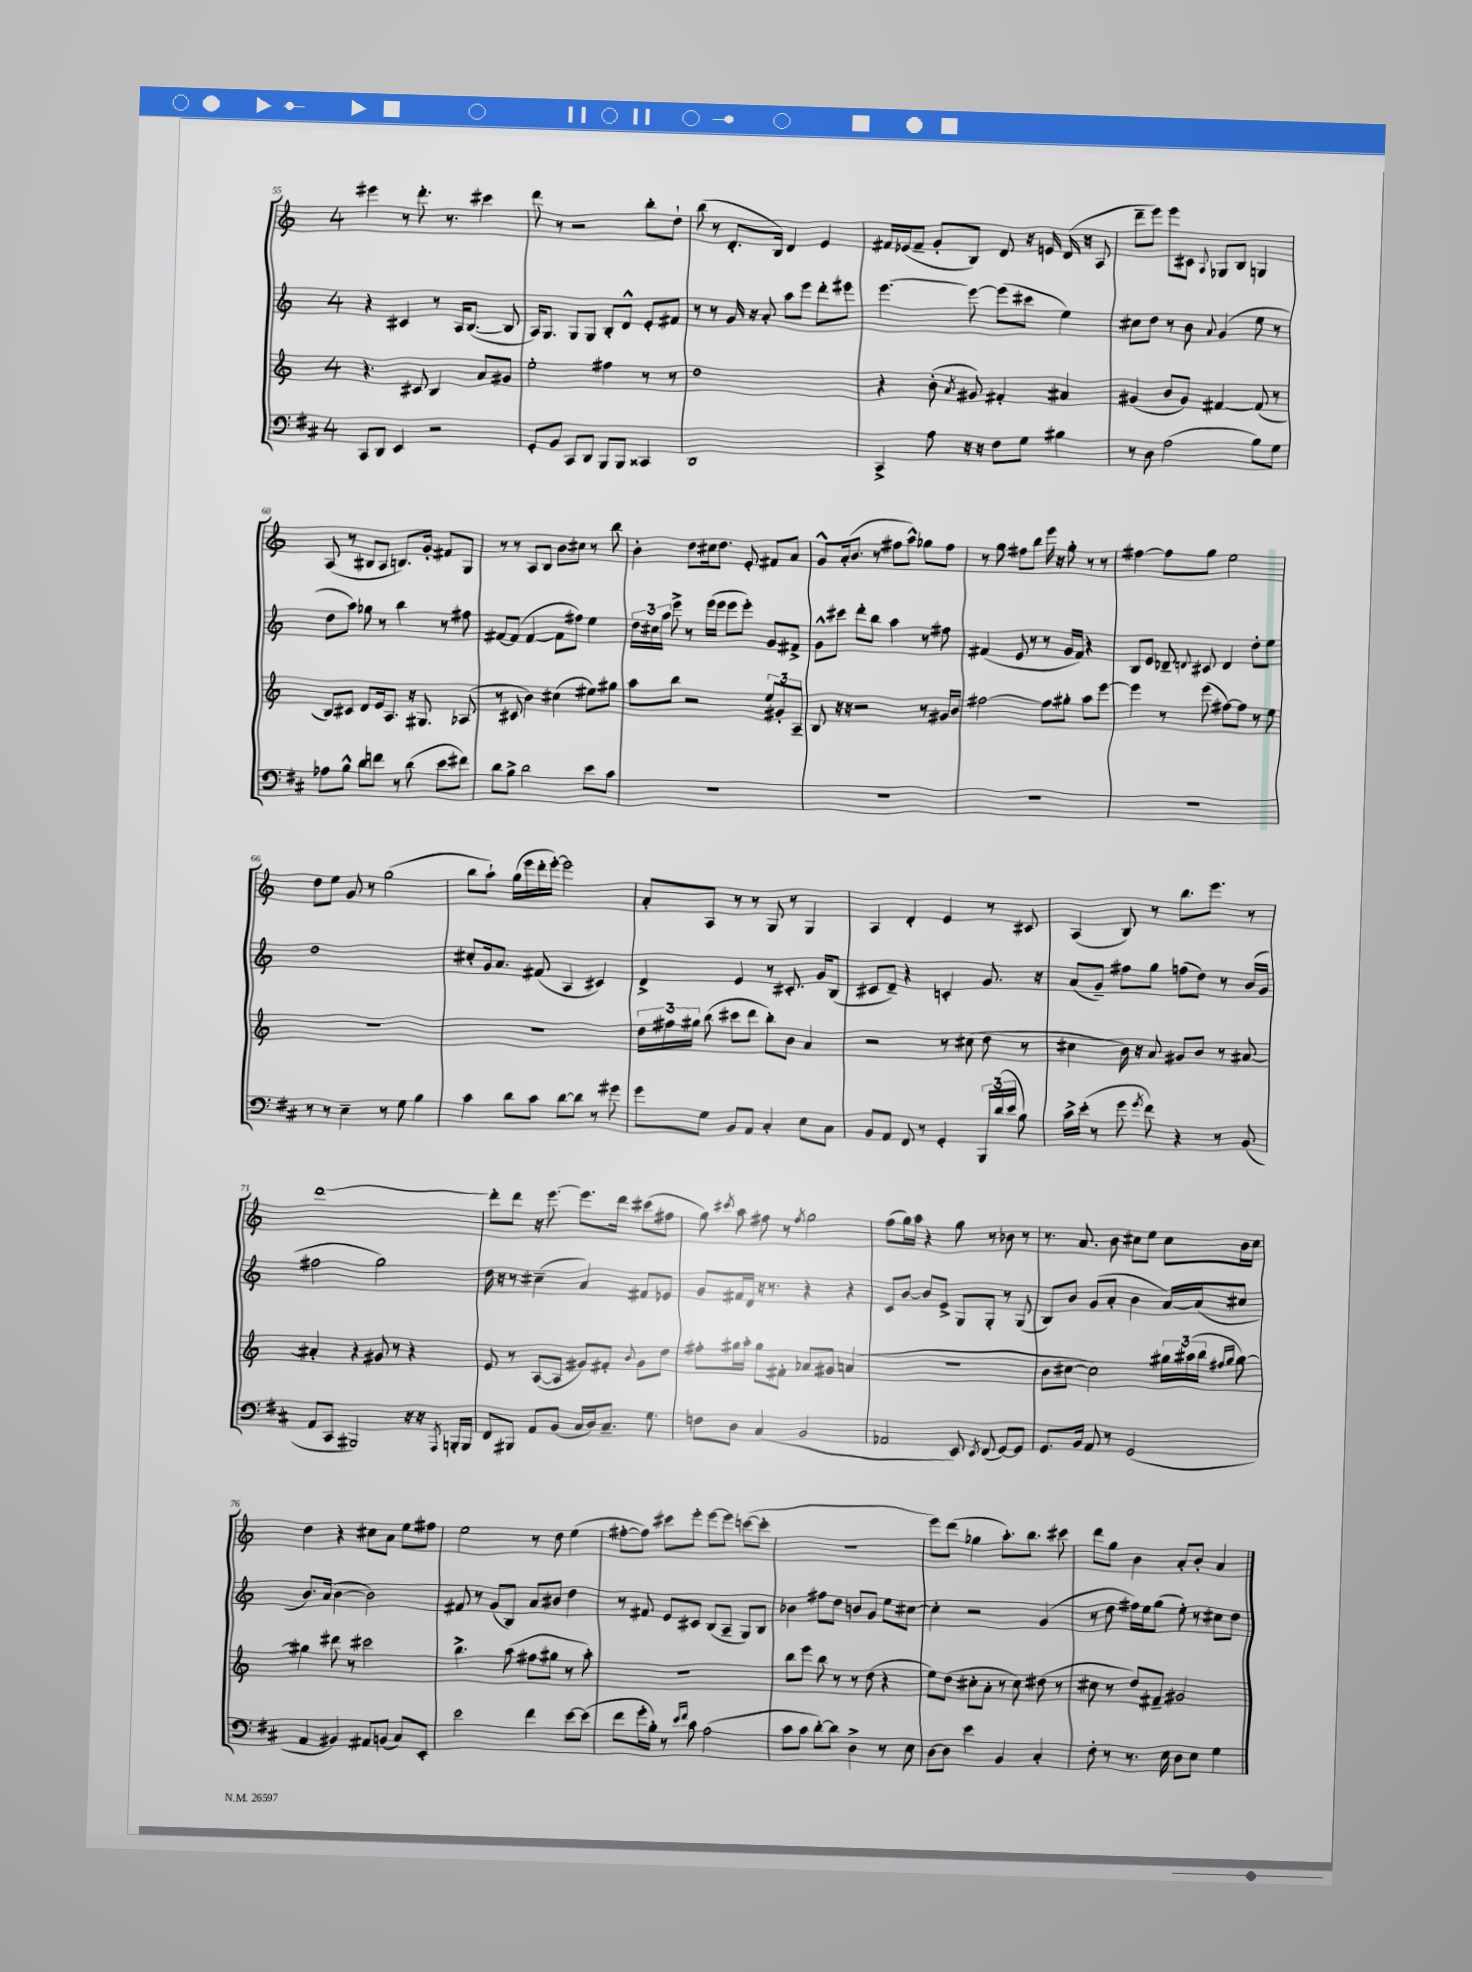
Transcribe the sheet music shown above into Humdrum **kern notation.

**kern	**kern	**kern	**kern
*part4	*part3	*part2	*part1
*staff4	*staff3	*staff2	*staff1
*clefF4	*clefG2	*clefG2	*clefG2
*k[f#c#]	*k[]	*k[]	*k[]
*M4/4	*M4/4	*M4/4	*M4/4
=55	=55	=55	=55
8CC#/L	4.r	4r	4eee#X\
8DD/J	.	.	.
4EE/	.	4c#X/	8r
.	8c#X/	.	8.ddd'\
2r	4B/	8r	.
.	.	.	8.r
.	.	16A/KL	.
.	.	([8.B/J	.
.	8a/L	.	4ccc#X\
.	8g#X/J	8B/]	.
=56	=56	=56	=56
8GG'/L	2ee'\	16A/KL)	8ddd\
.	.	8.G/J	.
8BB/J	.	.	8r
8CC#/L	.	8G/L	2r
8DD/J	.	8G/J	.
8BBB/L	4ff#X\	8B'/L	.
8BBB/J	.	8d^^/J	.
4CC##X/	8r	8e'/L	8bb'\L
.	8r	8f#X/J	8dd`\J
=57	=57	=57	=57
1DD	1dd	8r	(8bb\
.	.	8r	8r
.	.	16g/	8.d'/L
.	.	16r	.
.	.	8a'/	.
.	.	.	16B/Jk)
.	.	8aa\L	4d/
.	.	8eee\J	.
.	.	8ddd'\L	4e/
.	.	8eee#X\J	.
=58	=58	=58	=58
4CC#^/	4r	[4.eee\	16f#X/LL
.	.	.	(16e-X/J
.	.	.	8f#~/J
8A\	(8b'\	.	8g'/L
.	8qa/	.	.
16r	8g#X/)	8eee\_	8B/J)
16r	.	.	.
8F#\L	4f#X'/	(8eee\L]	8d/
8G\J	.	8ccc#X\J	16r
.	.	.	16en/
4B#X\	4a#X/	4ee\)	(16d/
.	.	.	16r
.	.	.	8A/
=59	=59	=59	=59
8r	(4g#X/	8cc#X\L	8ddd~\L
8D\	.	8dd\J	8eee\J)
(2A\	8b/L	8r	8eee\L
.	8g#/J)	8b\	8c#X\J
.	.	8qqa/	8qqA/
.	[4f#X/	(4g/	8G-X/L
.	.	.	8B/J
8B\L)	(8f#/]	8ee\	4Gn/
8G\J	8r	8r	.
!!LO:LB:g=z
=60	=60	=60	=60
8A-X\L	8B/L)	8dd\L	(8A/
8B^^\J	8c#X/J	8aa\J)	8r
8d\L	8d/L	8gg-X\	8B#X/L
8fn\J	16e/k	8r	8A/J
.	8.A/J	.	.
8r	.	4bb\	8.Bn/L)
(8d\	16r	.	.
.	8.G#X/	.	16g'/Jk
8e\L	.	8r	8f#X/L
8f#X\J)	(8A-X/	8ff#X\	8G/J
=61	=61	=61	=61
8d\L	8r	[8f#X/L	8r
8B^\J	8c#X/	(8f#/J]	8r
2d\	4b\)	[4f#/	8A/L
.	.	.	8B/J
.	(4cc#X\	8f#\L]	8b\L
.	.	8ff#X\J)	8cc#X\J
8e\L	8ee#X\L)	4ee\	8r
8c#\J	8gg#X\J	.	8bb\
=62	=62	=62	=62
1r	8aa\L	24dd\LL	4b'\
.	.	24cc#X\	.
.	.	24aa\JJ	.
.	8bb\J	8eee^\	.
.	2r	8r	8dd\L
.	.	(16eee\LL	16cc#X\k
.	.	16eee\JJ	8.dd\J
.	.	8eee\L	.
.	.	8eee'\J)	8e'/
.	12ee/L	8g/L	8f#X/L
.	12g#X'/	.	.
.	.	8f#X^/J	8a/J
.	12A~/J	.	.
=63	=63	=63	=63
1r	8B/	8g^^\L	8g^^/L
.	16r	8ccc#X\J	(16a'/k
.	16r	.	8.b/J
.	2r	8ddd'\L	.
.	.	8bb\J	8r
.	.	4aa\	8ff#X\L
.	.	.	8aa^^\J)
.	8r	8r	8gg-X\L
.	16g#X/LL	8ff#X\	8ff#\J
.	16b/JJ	.	.
=64	=64	=64	=64
1r	[2ff#X\	(4f#X/	8r
.	.	.	8gg\
.	.	8e/	8ff#X\L
.	.	8r	8bb\J
.	8ff#\L]	8r	16eee\
.	.	.	16r
.	8gg#X'\J	16g/LL	8gg'\
.	.	16f#/JJ)	.
.	8aa\L	4r	8r
.	[8eee\J	.	8r
=65	=65	=65	=65
1r	4eee\]	8B/L	[4ff#X\
.	.	8e/J	.
.	8r	8d-X~/	8ff#\L]
.	.	8qqdn/	.
.	(8eee\	8c#X/	8gg\J
.	[8ff#X\L)	4d/	2ee\
.	8ff#\J]	.	.
.	8r	8dd'\L	.
.	8ee\	8ee\J	.
!!LO:LB:g=z
=66	=66	=66	=66
8r	1r	1dd	8dd\L
8r	.	.	8ee\J
4E~\	.	.	8g/
.	.	.	8r
8r	.	.	(2gg\
8G\	.	.	.
4B\	.	.	.
=67	=67	=67	=67
4c#\	1r	8cc#X'/L	8bb\L
.	.	16g/k	8aa`\J)
.	.	8.a/J	.
8d\L	.	.	(16gg\LL
.	.	.	16eee\
8c#\J	.	(8f#X/	16ddd'\
.	.	.	[16eee'\JJ)
[8d\L	.	4A/	2eee\]
8d\J]	.	.	.
8r	.	4c#X/)	.
8g#X\	.	.	.
=68	=68	=68	=68
8g\L	24dd\LL	4d^/	8a'/L
.	24ff#X\	.	.
.	24gg#X\JJ	.	.
8G\J	(8bb\	.	8A/J
8BB/L	8ccc#X\L	4e/	8r
8AA/J	8ddd\J	.	8r
4C#'/	8bb'\L)	8r	8G/
.	8b\J	8.c#X'/	8r
8E\L	4a/	.	4G/
.	.	16g/KL	.
8C#\J	.	(8B/J	.
=69	=69	=69	=69
8BB/L	2r	8c#X/L	4A/
8AA/J	.	8d~/J)	.
8FF#/	.	4r	4d'/
8r	.	.	.
4GG'/	8r	4cn'/	4e/
.	(8cc#X\	.	.
24BBB/LL	8dd\	8.g/	8r
(24d/	.	.	.
24e/JJ	.	.	.
8B\)	8r	.	8c#X/
.	.	16r	.
=70	=70	=70	=70
16c#^\LL	4cc#X\	(8a/L	(4A/
(16e'\JJ	.	.	.
8r	.	8g~/J)	.
8g\	16b\)	8ff#X\L	8B/)
.	16r	.	.
8qg/	.	.	.
8f#\)	8a/	8gg\J	8r
4r	8g#X/L	(8ffn\L	8.bb\L
.	8b/J	8dd\J)	.
.	.	.	8.eee\J
8r	8r	8r	.
(8BB/	[8a#X/	(16b/LL	8r
.	.	16g/JJ	.
!!LO:LB:g=z
=71	=71	=71	=71
8AA/L	4a#X'/]	2ff#X\	[1ddd
8CC#/J	.	.	.
2BBB#X/)	4r	.	.
.	8g#X/	2gg\)	.
.	8r	.	.
16r	4r	.	.
16r	.	.	.
8qAAA/	.	.	.
16BBBn'/LL	.	.	.
16BBB/JJ	.	.	.
=72	=72	=72	=72
8FF#/L	8e/	16dd\	8ddd'\L]
.	.	16r	.
8BBB#X/J	8r	8r	8ddd\J
8AA/L	([8A/L	(4cc#X~\	16r
.	.	.	[8.eee\
(8BB/J	8A/J]	.	.
16C#/LL	8g#X/L)	4a/)	8.eee\L]
16D/J)	.	.	.
8.C#~/J	8f#X'/J	.	.
.	.	.	16ddd\Jk
.	8qqb/	.	.
.	8g#\L	8f#X/L	(8ccc#X\L
8.G\	.	.	.
.	8dd\J	8e-X/J	8ff#X\J
=73	=73	=73	=73
8Fn\L	8ff#X'\L	8g/L	8gg\)
.	.	.	8qccc#X/
8D\J	16gg#X\L	16f#X/L	8aa\
.	16aa'\JJ	16d/JJ	.
(4C#/	8gg#\L	16r	8ff#X\
.	.	8.r	.
.	8f#X'\J	.	8r
.	.	.	8qff#/
2BB/	8a-X/L	4r	2gg\
.	8g#X/J	.	.
.	(4an/	4r	.
=74	=74	=74	=74
2AA-X/	1r	8c/L	(8ff\L
.	.	[8b/J	16gg\L)
.	.	.	16aa\JJ
.	.	8b/L]	4r
.	.	8e^/J	.
8EE/)	.	8G/L	8gg\
8qEE/	.	.	.
(8FF#/	.	8G'/J	8r
[8GG/L)	.	8r	8b-X\
8GG/J]	.	(8G/	8r
=75	=75	=75	=75
8.GG/L	8b\L	8B/L)	8.r
.	[8cc#X\J	8b/J	.
16BB/Jk	.	.	8.a/
8AA/	2cc#\])	(8g/L	.
8r	.	8a'/J	8b\
(2GG/	.	4b\	8cc#X\L
.	.	.	8ee\J
.	24gg#X\LL	[16a/LL)	8cc#\L
.	(24aa#X\	.	.
.	.	(16a/J]	.
.	24bb\JJ	.	.
.	16qqff#X/LL	.	.
.	16qqgg#/JJ	.	.
.	[8gg#\)	8cc#X/J	16b\L
.	.	.	16cc#\JJ
!!LO:LB:g=z
=76	=76	=76	=76
4AA/	4gg#X\]	8.b/L)	4dd\
.	.	(16a/Jk	.
4BB#X/)	8ddd#X\	[4b\	4r
.	8r	.	.
8AA#X/L	2ccc#X\	2b\])	8cc#X\L
(8BBn/J	.	.	8a\J
8C#/L)	.	.	8ee\L
8EE'/J	.	.	8ff#X\J
=77	=77	=77	=77
2e\	4.bb^\	8f#X/	2ee\
.	.	8r	.
.	.	(8g/L	.
.	(8aa\	8B/J)	.
4f#\	8ff#X\L	8a/L	8r
.	8gg#X\J	8b#X/J	8dd\
[8e\L	8r	4dd\	(4ee\
(8e\J]	8aa'\)	.	.
=78	=78	=78	=78
8f#\L	1r	8r	[8ff#X'\L
16g'\L	.	8f#X/	8ff#\J])
16B'\JJ)	.	.	.
8r	.	8e/L	8ccc#X\L
16qqe/LL	.	.	.
16qqf#/JJ	.	.	.
8c#\	.	8c#X/J	8eee'\J
(2A\	.	(8B/L	[8eee\L
.	.	8A~/J	8eee\J]
.	.	8G/L)	([8cccn\L
.	.	8B/J	8ccc'\J]
=79	=79	=79	=79
8c#\L	8bb\L	4b-X\	1r
8c#\J	8eee\J	.	.
[8d'\L)	8bb\	8ff#X\L	.
8d\J]	8r	8dd\J	.
4D^\	8r	8bn/L	.
.	(8dd\	8g/J	.
8r	4r	8ee\L	.
8E\	.	[8cc#X\J	.
=80	=80	=80	=80
[8D\L	8ee\L)	4cc#'\]	8eee\L)
8D\J]	(8dd\J	.	(8ddd\J
4e\	8cc#X'\L	2r	4gg-X\
.	8a'\J	.	.
4BB/	8r	.	8.aa'\L)
.	8cc#\)	.	.
.	.	.	8.bb\J
4C#'/	(8dd#X\	(4g/	.
.	8r	.	8ccc#X\
=81	=81	=81	=81
8F#'\	8cc#X\	8r	8ddd\L
8r	8r	8dd\	8gg\J
8.r	8dd/L)	16ff#X\LL)	4b\
.	.	16ee\J	.
.	8f#X~/J	(8gg\J	.
16E\	.	.	.
8D\L	2g#X/	8ee'\)	8a'/L
8E\J	.	8r	8b'/J
4G\	.	8cc#X\L	4a/
.	.	8dd\J	.
==	==	==	==
*-	*-	*-	*-
